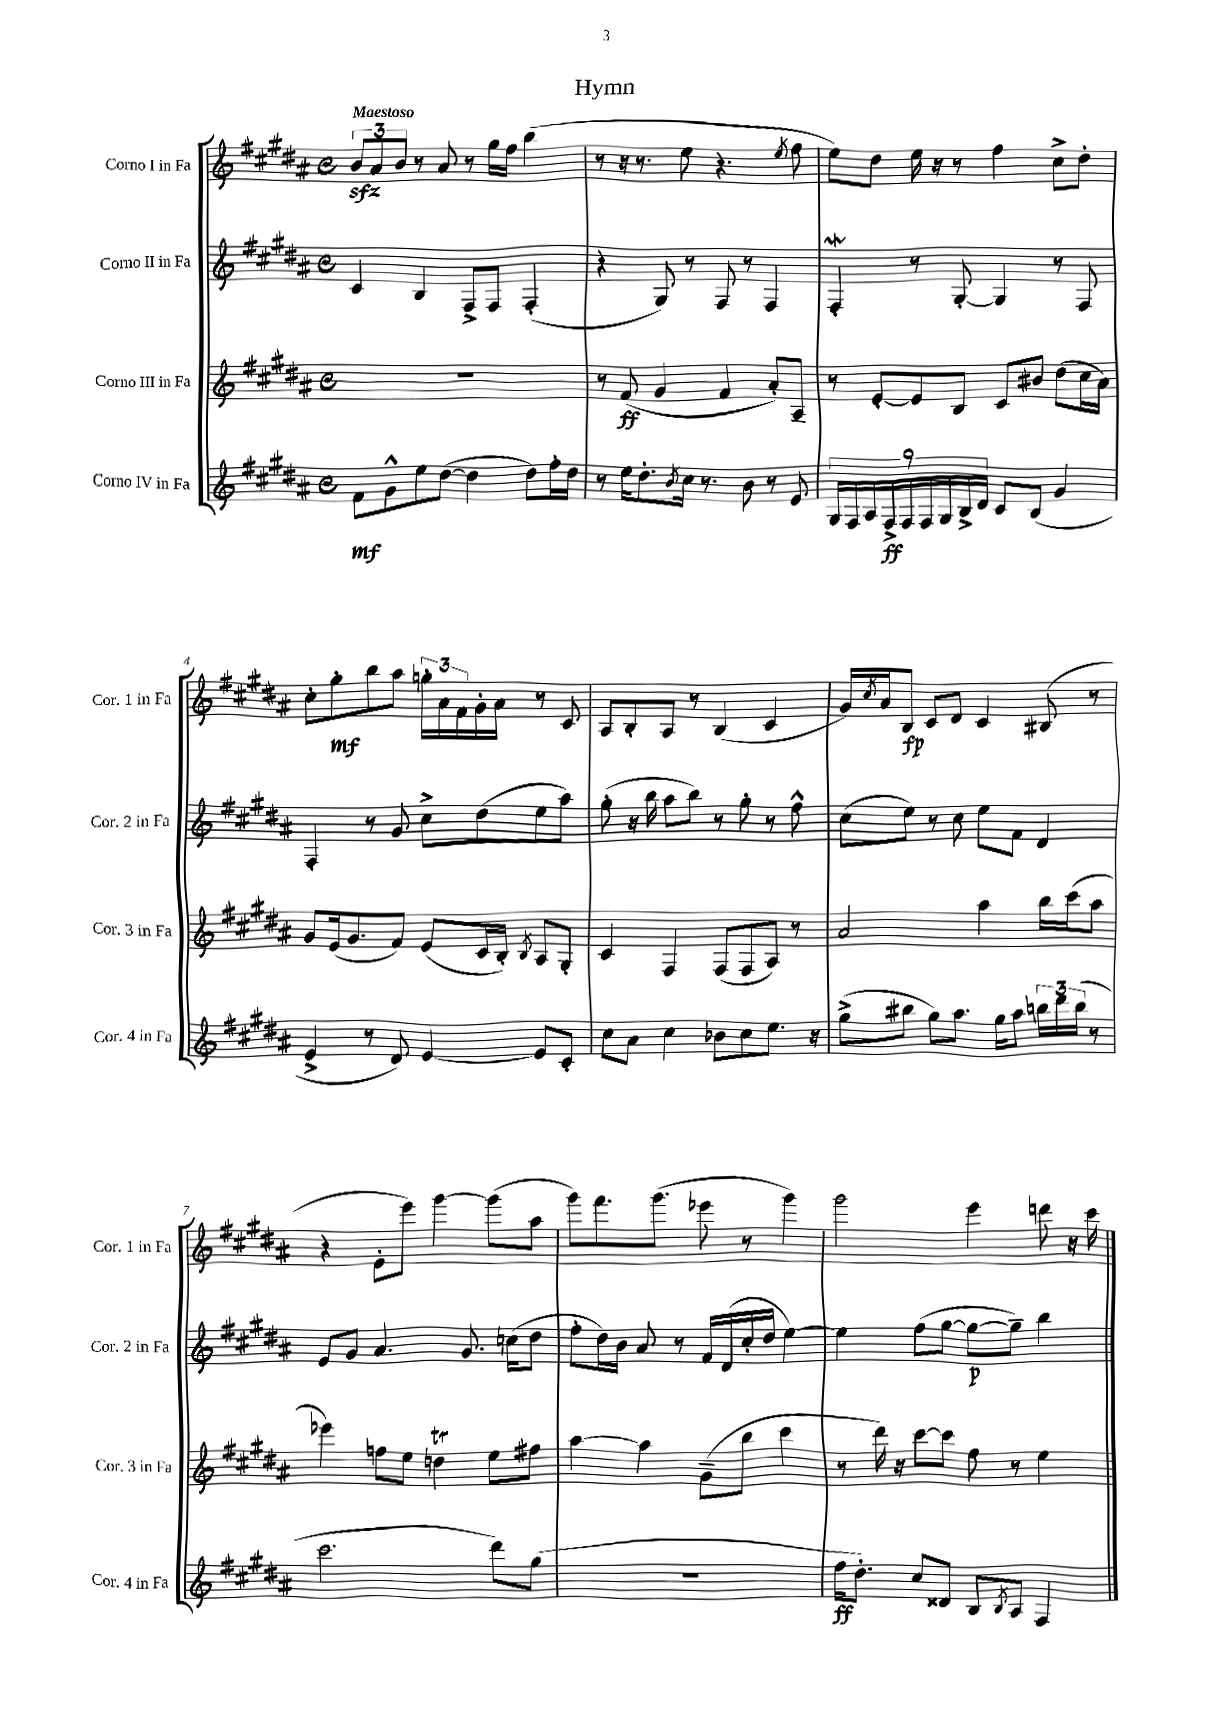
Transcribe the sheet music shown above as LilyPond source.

\header { title = "Hymn" }
<<
\new StaffGroup <<
\new Staff = "s0" \with { instrumentName = "Corno I in Fa" shortInstrumentName = "Cor. 1 in Fa" } {
    \clef treble \key b \major \defaultTimeSignature \time 4/4 \tempo "Maestoso"
    \tuplet 3/2 { b'8\sfz ais'8 b'8 } r8 ais'8 r8 gis''16 fis''16 b''4( |
    r8 r16 r8. e''8 r4. \acciaccatura { e''8 } fis''8 |
    e''8) dis''8 e''16 r16 r8 fis''4 cis''8-> dis''8-. |
    cis''8-. gis''8-.\mf b''8 ais''8 \tuplet 3/2 { g''16-. ais'16 fis'16 } gis'16-. ais'16 r8 cis'8 |
    ais8 b8-. ais8 r8 b4( cis'4 |
    gis'16) \acciaccatura { cis''8 } ais'16 b8\fp cis'8 dis'8 cis'4 bis8( r8 |
    r4 e'8-. e'''8) gis'''4~ gis'''8( ais''8 |
    gis'''8) fis'''8. gis'''8.( ees'''8 r8 gis'''4) |
    gis'''2 e'''4 d'''8 r16 cis'''16 \bar "|." |
}
\new Staff = "s1" \with { instrumentName = "Corno II in Fa" shortInstrumentName = "Cor. 2 in Fa" } {
    \clef treble \key b \major \defaultTimeSignature \time 4/4
    cis'4 b4 fis8-> fis8 fis4-.( |
    r4 gis8) r8 fis8 r8 fis4 |
    fis4-.\mordent r8 gis8~-. gis4 r8 fis8 |
    fis4-. r8 gis'8 cis''8-> dis''8( e''8 ais''8) |
    gis''8-.( r16 b''16 ais''8 b''8) r8 gis''8-. r8 fis''8-^ |
    cis''8( e''8) r8 cis''8 e''8 fis'8 dis'4 |
    e'8 gis'8 ais'4. gis'8. c''16( dis''8 |
    fis''8-. dis''16) b'16 ais'8 r8 fis'16 dis'16( cis''16-. dis''16 e''4~) |
    e''4 fis''8( gis''8~ gis''8~\p gis''8--) b''4 \bar "|." |
}
\new Staff = "s2" \with { instrumentName = "Corno III in Fa" shortInstrumentName = "Cor. 3 in Fa" } {
    \clef treble \key b \major \defaultTimeSignature \time 4/4
    R1 |
    r8 fis'8\ff( gis'4 fis'4 ais'8-.) ais8-- |
    r8 e'8~-. e'8 b8 cis'8 bis'8 dis''8( cis''16 ais'16) |
    gis'8 e'16( gis'8. fis'8) e'8( cis'16 b16-.) \acciaccatura { b8 } ais8 gis8-. |
    cis'4 fis4 fis8( fis8 ais8) r8 |
    ais'2 ais''4 b''16 cis'''16( ais''8 |
    ees'''4) f''8 e''8 d''4\trill e''8 fis''8 |
    ais''4~ ais''4 gis'8--( b''8 cis'''4 |
    r8 dis'''16) r16 cis'''8~ cis'''8 fis''8 r8 e''4 \bar "|." |
}
\new Staff = "s3" \with { instrumentName = "Corno IV in Fa" shortInstrumentName = "Cor. 4 in Fa" } {
    \clef treble \key b \major \defaultTimeSignature \time 4/4
    fis'8\mf gis'8-^ e''8 dis''8~( dis''4 dis''8) fis''16-. dis''16 |
    r8 e''16 dis''8.-. \acciaccatura { b'8 } cis''16 r8. b'8 r8 e'8 |
    \tuplet 9/8 { gis16 fis16 ais16 fis16->\ff fis16 fis16 gis16 b16-> dis'16 } cis'8 b8( gis'4 |
    e'4-> r8 dis'8) e'4~ e'8 cis'8-. |
    cis''8 ais'8 cis''4 bes'8 cis''8 e''8. r16 |
    gis''8->( bis''8 gis''8) ais''8. gis''16 ais''8 \tuplet 3/2 { b''16 dis'''16 b''16( } r8 |
    cis'''2. dis'''8) gis''8( |
    R1 |
    fis''16\ff dis''8.-.) cis''8 disis'8 b8 \acciaccatura { b8 } ais8 fis4 \bar "|." |
}
>>
>>
